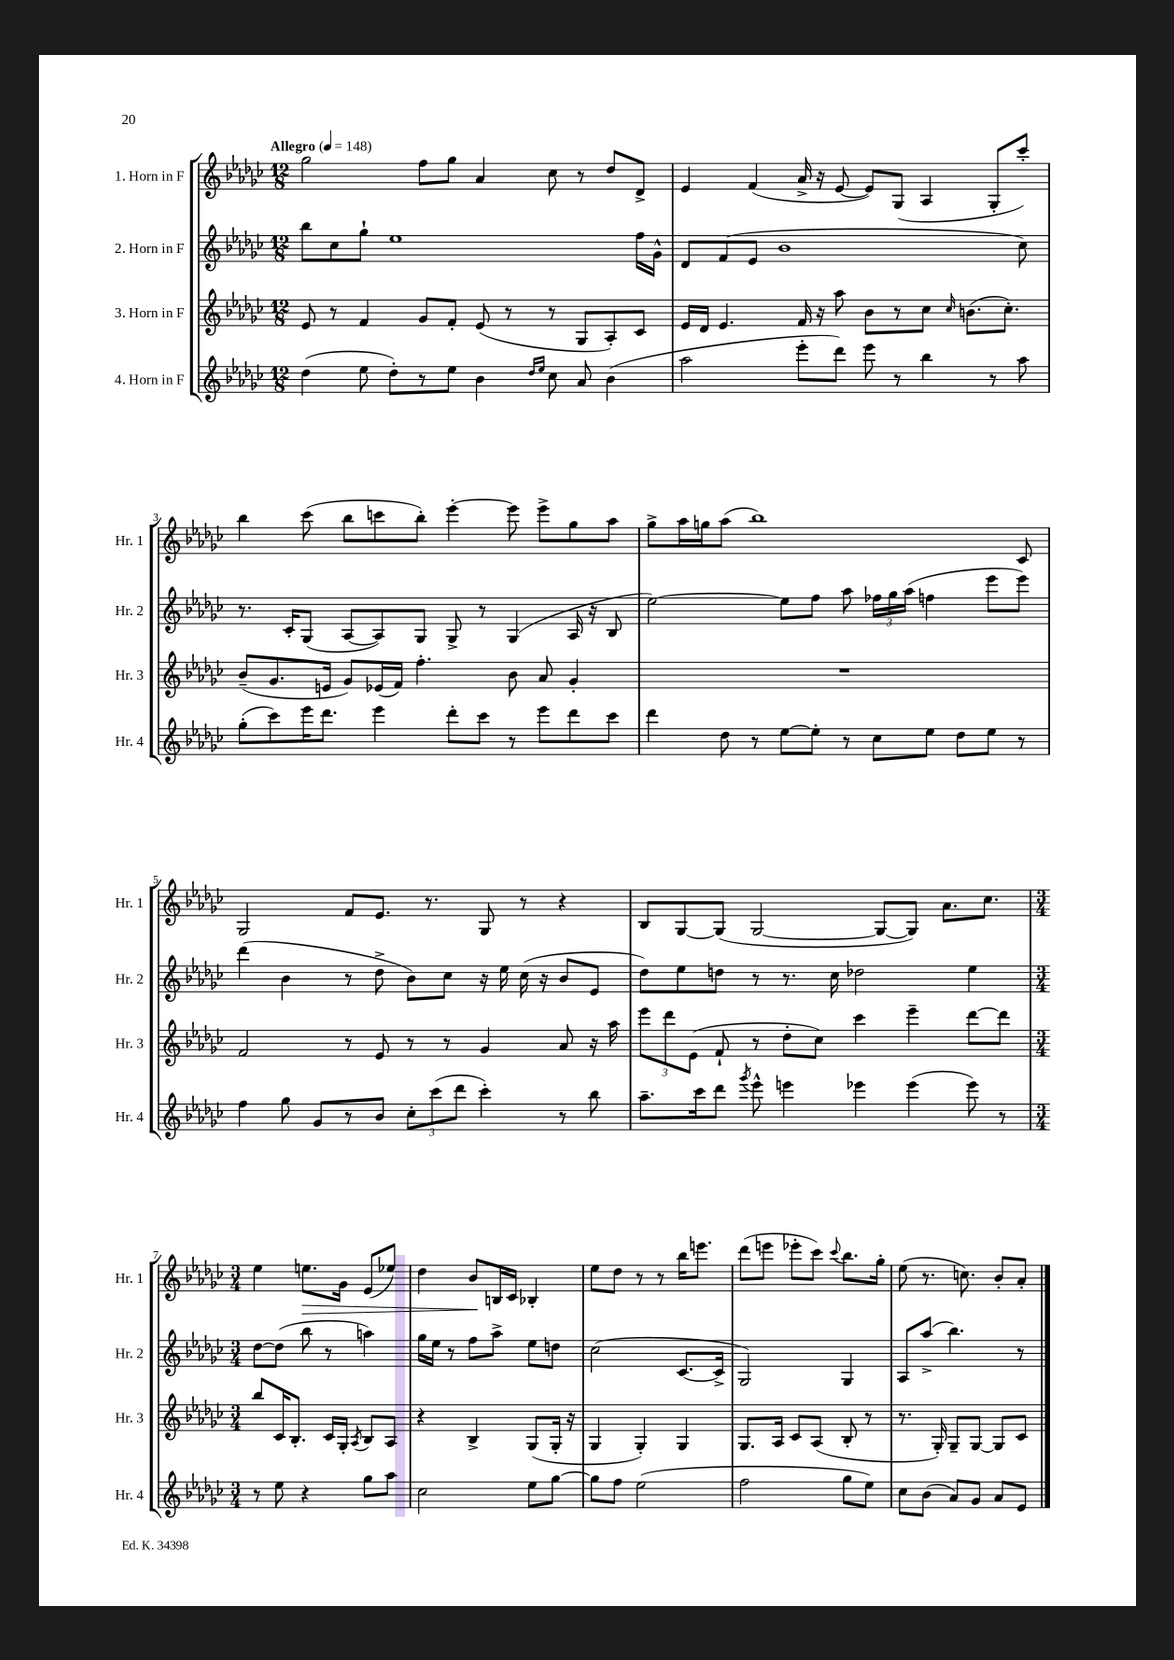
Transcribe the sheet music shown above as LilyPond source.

<<
\new StaffGroup <<
\new Staff = "s0" \with { instrumentName = "1. Horn in F" shortInstrumentName = "Hr. 1" } {
    \clef treble \key ges \major \numericTimeSignature \time 12/8 \tempo "Allegro" 4 = 148
    \autoBeamOff ges''2 f''8[ ges''8] aes'4 ces''8 r8 des''8[ des'8]-> |
    ees'4 f'4( aes'16-> r16 ees'8~ ees'8[) ges8]( aes4 ges8[-. ces'''8]-.) |
    bes''4 ces'''8( bes''8[ c'''8 bes''8]-.) ees'''4~-. ees'''8 ees'''8[-> ges''8 aes''8] |
    ges''8[-> aes''16 g''16 aes''8]( bes''1) ces'8 |
    ges2 f'8[ ees'8.] r8. ges8 r8 r4 |
    bes8[ ges8~ ges8]( ges2~ ges8[~ ges8]) aes'8.[ ces''8.] |
    \numericTimeSignature \time 3/4 ees''4 e''8.[\> ges'16] ees'8[( ees''8]) |
    des''4 bes'8[\! b16 ces'16] bes4-. |
    ees''8[ des''8] r8 r8 bes''16[ e'''8.] |
    des'''8[( e'''8] ees'''8[-. ces'''8]) \appoggiatura { ces'''8 } bes''8.[ ges''16]-. |
    ees''8( r8. c''8.) bes'8[-. aes'8]-. \bar "|." |
}
\new Staff = "s1" \with { instrumentName = "2. Horn in F" shortInstrumentName = "Hr. 2" } {
    \clef treble \key ges \major \numericTimeSignature \time 12/8
    \autoBeamOff bes''8[ ces''8 ges''8]-! ees''1 f''16[ ges'16]-^ |
    des'8[ f'8( ees'8] bes'1 ces''8) |
    r8. ces'16[-. ges8]( aes8[~ aes8) ges8] ges8-> r8 ges4( aes16 r16 bes8 |
    ees''2~) ees''8[ f''8] aes''8 \tuplet 3/2 { fes''16[ ges''16 aes''16]( } f''4 ees'''8[ ees'''8]) |
    des'''4( bes'4 r8 des''8-> bes'8[) ces''8] r16 ees''16 ces''16( r16 bes'8[ ees'8] |
    des''8[) ees''8 d''8] r8 r8. ces''16 des''2 ees''4 |
    \numericTimeSignature \time 3/4 des''8[~ des''8]( bes''8 r8 a''4) |
    ges''16[ ees''16] r8 f''8[ aes''8]-> ees''8[ d''8] |
    ces''2( ces'8.[~ ces'16]-> |
    ges2) ges4 |
    aes8[ aes''8]->( bes''4.) r8 \bar "|." |
}
\new Staff = "s2" \with { instrumentName = "3. Horn in F" shortInstrumentName = "Hr. 3" } {
    \clef treble \key ges \major \numericTimeSignature \time 12/8
    \autoBeamOff ees'8 r8 f'4 ges'8[ f'8]-. ees'8( r8 r8 ges8[ aes8-.) ces'8] |
    ees'16[ des'16] ees'4. f'16 r16 aes''8 bes'8[ r8 ces''8] \grace { ces''16 } b'8.[( ces''8.]-.) |
    bes'8[--( ges'8. e'16] ges'8[) ees'16( f'16]) f''4.-. bes'8 aes'8 ges'4-. |
    R1. |
    f'2 r8 ees'8 r8 r8 ges'4 aes'8 r16 aes''16 |
    \tuplet 3/2 { ees'''8[ des'''8 ees'8]( } f'8-! r8 des''8[-. ces''8]) ces'''4 ees'''4-- des'''8[~ des'''8] |
    \numericTimeSignature \time 3/4 bes''8[ ces'16 bes8.]-. ces'16[ ges16]-. \acciaccatura { aes8 } bes8[ aes8] |
    r4 bes4-> ges8[( ges16]-. r16 |
    ges4 ges4-.) ges4 |
    ges8.[ aes16] ces'8[ aes8]( bes8-. r8 |
    r8. ges16-.) ges8[-- ges8]~ ges8[ ces'8] \bar "|." |
}
\new Staff = "s3" \with { instrumentName = "4. Horn in F" shortInstrumentName = "Hr. 4" } {
    \clef treble \key ges \major \numericTimeSignature \time 12/8
    \autoBeamOff des''4( ees''8 des''8[-.) r8 ees''8] bes'4 \grace { des''16[ ees''16] } ces''8 aes'8 bes'4( |
    aes''2 ees'''8[-. des'''8]) ees'''8 r8 bes''4 r8 aes''8 |
    ges''8[-.( ces'''8) ees'''16 des'''8.] ees'''4 des'''8[-. ces'''8] r8 ees'''8[ des'''8 ces'''8] |
    des'''4 des''8 r8 ees''8[~ ees''8]-. r8 ces''8[ ees''8] des''8[ ees''8] r8 |
    f''4 ges''8 ges'8[ r8 bes'8] \tuplet 3/2 { ces''8[-. ces'''8( des'''8] } ces'''4-.) r8 bes''8 |
    aes''8.[-- ces'''16 des'''8] \acciaccatura { ges'''8 } ees'''8-^ e'''4 ees'''4 ees'''4( ees'''8) r8 |
    \numericTimeSignature \time 3/4 r8 ees''8 r4 ges''8[ aes''8] |
    ces''2 ees''8[ ges''8]~ |
    ges''8[ f''8] ees''2( |
    f''2 ges''8[ ees''8]) |
    ces''8[ bes'8]( aes'8[) ges'8] aes'8[ ees'8] \bar "|." |
}
>>
>>
